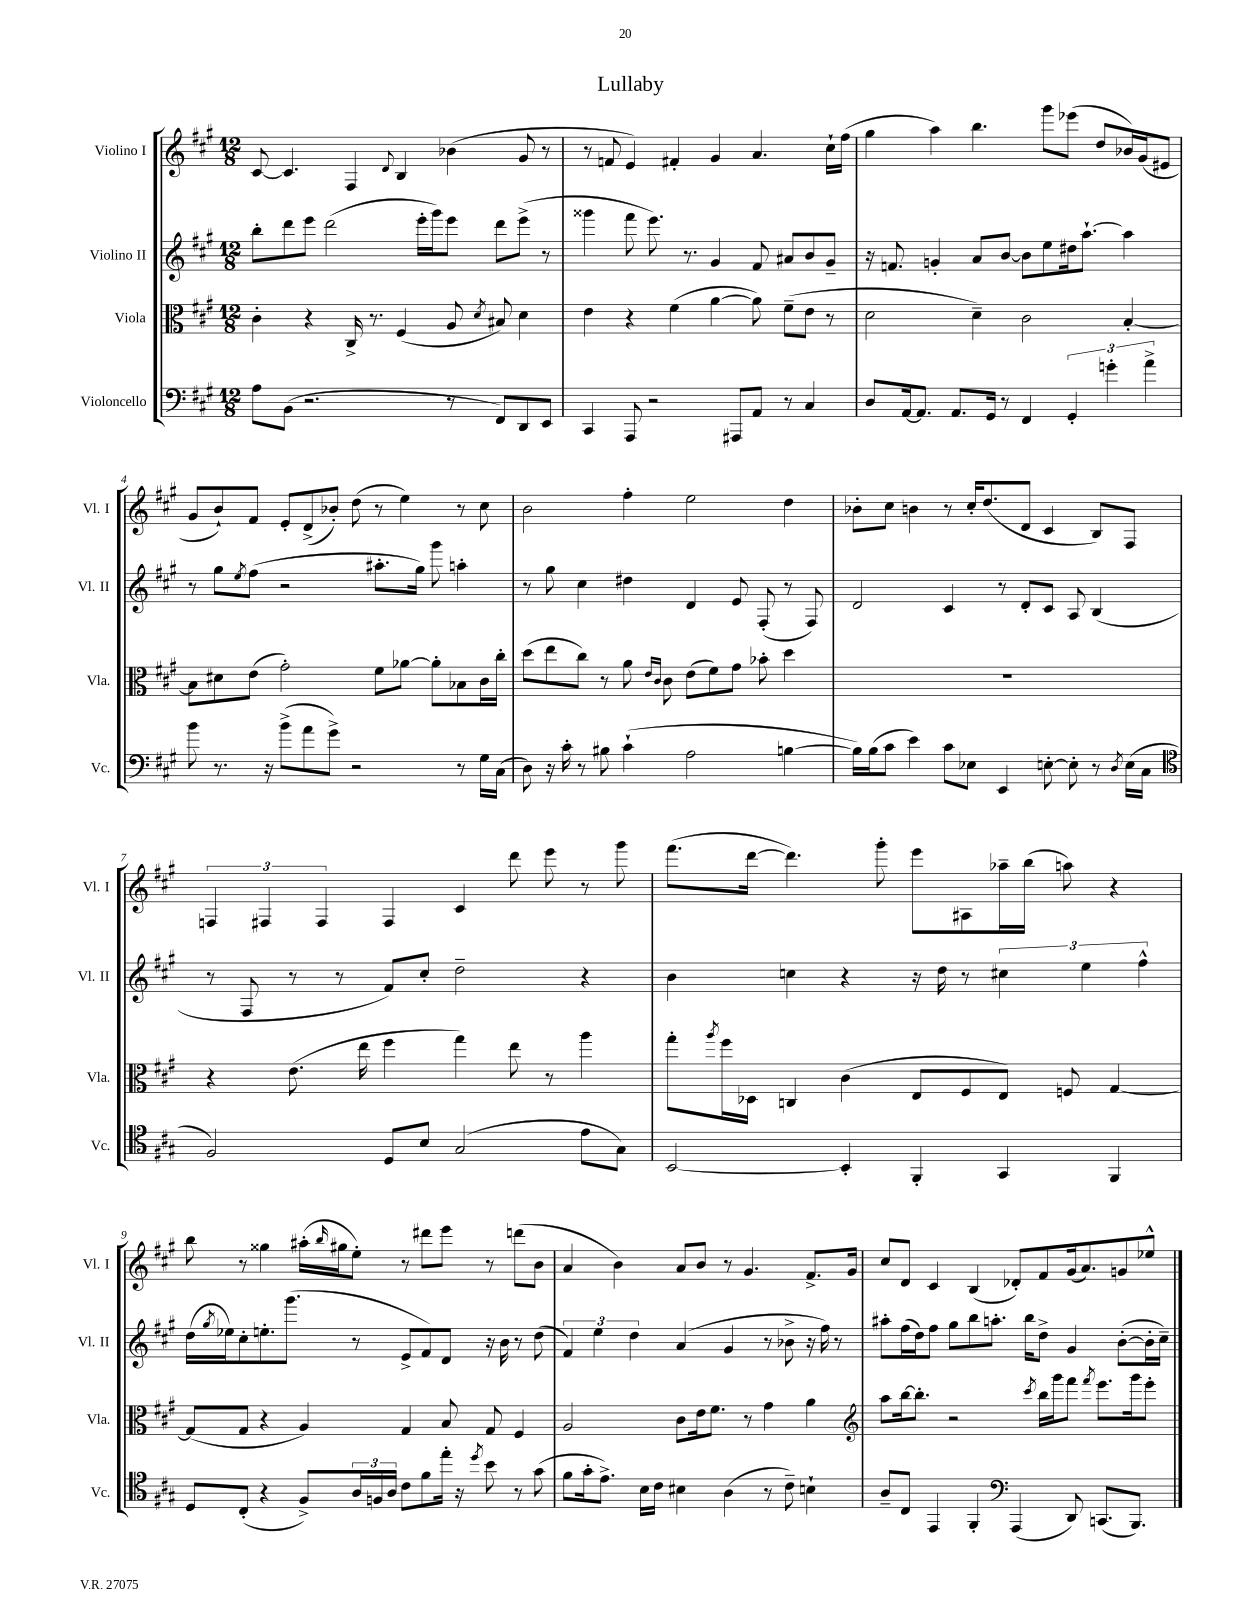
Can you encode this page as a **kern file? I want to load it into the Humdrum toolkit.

**kern	**kern	**kern	**kern
*part4	*part3	*part2	*part1
*staff4	*staff3	*staff2	*staff1
*I"Violoncello	*I"Viola	*I"Violino II	*I"Violino I
*I'Vc.	*I'Vla.	*I'Vl. II	*I'Vl. I
*clefF4	*clefC3	*clefG2	*clefG2
*k[f#c#g#]	*k[f#c#g#]	*k[f#c#g#]	*k[f#c#g#]
*M12/8	*M12/8	*M12/8	*M12/8
=1	=1	=1	=1
8A\L	4c#'\	8bb'\L	[8c#/
(8BB\J	.	8ddd\	4.c#/]
2.r	4r	8eee\J	.
.	.	(2ddd\	.
.	16C#^/	.	4F#/
.	8.r	.	.
.	.	.	8qqd/
.	(4F#/	.	4B/
.	.	16eee'\LL	.
.	.	16ggg#\J)	.
8r	8A/	8eee\J	(4b-X\
.	8qd/	.	.
8FF#/L)	8B#X/)	8ddd\L	.
8DD/	4d\	(8eee^\J	8g#/
8EE/J	.	8r	8r
=2	=2	=2	=2
4CC#/	4e\	4ggg##X\	8r
.	.	.	8fn/
8AAA/	4r	8fff#\	4e/)
2r	.	8.eee\)	.
.	(4f#\	.	4f#X'/
.	.	8.r	.
.	[4a\	4g#/	4g#/
8AAA#X/L	.	.	.
8AA/J	8a\])	8f#/	4.a/
8r	(8f#~\L	8a#X/L	.
4C#/	8e\J	8b/	.
.	8r	8g#~/J	16cc#`\LL
.	.	.	(16ff#\JJ
=3	=3	=3	=3
8D/L	2d\	16r	4gg#\
.	.	8.fn/	.
[16AA/k	.	.	.
8.AA/J]	.	.	.
.	.	4gn'/	4aa\)
8.AA/L	.	.	.
.	4d~\)	8a/L	4.bb\
16GG#/Jk	.	.	.
8r	.	[8b/J	.
4FF#/	2c#\	8b\L]	.
.	.	8ee\	8ggg#\L
6GG#'/	.	16dd#X\k	(8eee-X\J
.	.	[8.aa`\J	.
.	.	.	8dd/L
6gn'\	.	.	.
.	[4B'/	4aa\]	16b-X/L)
.	.	.	(16g#/J
6a^\	.	.	.
.	.	.	8e#X/J
!!LO:LB:g=z
=4	=4	=4	=4
8b\	8B\L]	8r	8g#/L
8.r	8d#X\	8gg#\L	8b`/)
.	.	8qee/	.
.	(8e\J	(8ff#\J	8f#/J
16r	.	.	.
(8b^\L	2g#'\)	2r	8e'/L
8a\	.	.	(8d^/
8g#^\J)	.	.	8b-X'/J)
2r	.	.	(8dd\
.	8f#\L	8.aa#X'\L	8r
.	[8a-X\J	.	4ee\)
.	.	16gg#\Jk)	.
.	8a-'\L]	8ggg#\	.
8r	8B-X\	4aan'\	8r
16G#\LL	16c#\L	.	8cc#\
(16C#\JJ	16cc#'\JJ	.	.
=5	=5	=5	=5
8D\)	(8dd\L	8r	2b\
16r	8ee\	8gg#\	.
16c#'\	.	.	.
8r	8cc#\J)	4cc#\	.
8B#X\	8r	.	.
(4c#`\	8a\	4dd#X\	4ff#'\
.	16qqe/LL	.	.
.	16qqc#/JJ	.	.
.	8c#\	.	.
2A\	(8e\L	4d/	2ee\
.	8f#\)	.	.
.	8g#\J	8e/	.
.	8b-X'\	(8F#'/	.
[4Bn\	4dd\	8r	4dd\
.	.	8F#/)	.
=6	=6	=6	=6
16B\LL])	1.r	2d/	8b-X'\L
(16B\J	.	.	.
8c#\J	.	.	8cc#\J
4e\)	.	.	4bn\
8c#\L	.	4c#/	8r
8E-X\J	.	.	16cc#'/KL
.	.	.	(8.dd/
4EE/	.	8r	.
.	.	8d'/L	8d/J
[8En'\	.	8c#/J	4c#/
8E'\]	.	8A/	.
8r	.	(4B/	8B/L)
8qD/	.	.	.
(16E\LL	.	.	8F#/J
16C#\JJ	.	.	.
!!LO:LB:g=z
=7	=7	=7	=7
*clefC4	*	*	*
2F#/)	4r	8r	6Fn/
.	.	8F#/	.
.	.	.	6F#X/
.	(8.e\	8r	.
.	.	.	6F#/
.	.	8r	.
.	16ee\	.	.
8D/L	4ff#\	8f#/L)	4F#/
8B/J	.	8cc#'/J	.
(2G#/	4gg#\)	2dd~\	4c#/
.	8ee\	.	8ddd\
.	8r	.	8eee\
8e\L	4aa\	4r	8r
8G#\J)	.	.	8ggg#\
=8	=8	=8	=8
[2BB/	8gg#'\L	4b\	(8.fff#\L
.	8qaa/	.	.
.	16ff#\L	.	.
.	16D-X\JJ	.	[16ddd\Jk
.	4Cn/	4ccn\	4.ddd\])
4BB'/]	(4c#\	4r	.
.	.	.	8ggg#'\
4FF#'/	8E/L	16r	8eee\L
.	.	16dd\	.
.	8F#/	8r	8A#X\
4GG#/	8E/J)	6cc#X\	16aa-X~\L
.	.	.	(16bb\JJ
.	8Fn/	.	8aan\)
.	.	6ee\	.
4FF#/	[4G#/	.	4r
.	.	6ff#^^\	.
!!LO:LB:g=z
=9	=9	=9	=9
8D/L	(8G#/L]	(16dd\LL	8bb\
.	.	8qgg#/	.
.	.	16ee-X\J)	.
(8C#'/J	8G#/J	8cc#'\	8r
4r	4r	8.een'\	4gg##X\
.	.	(8.ggg#\J	.
8F#^/L)	4A/)	.	(16aa#X'\LL
.	.	.	16qqbb/
.	.	.	16gg#X\J
24A/L	.	8r	8ee'\J)
24Fn/	.	.	.
24A/JJ	.	.	.
8c#\L	4G#/	8e^/L	8r
8f#\	.	8f#/)	8ddd#X\L
16ee'\Jk	8B/	8d/J	8eee\J
16r	.	.	.
8qdd/	.	.	.
8b\	8G#/	16r	8r
.	.	16b\	.
8r	4F#/	8r	(8dddn\L
(8g#\	.	(8dd\	8b\J
=10	=10	=10	=10
8f#\L	2A/	6f#/)	4a/
16g#'\k	.	.	.
.	.	6ee\	.
8.e^\J)	.	.	.
.	.	.	4b\)
.	.	6dd\	.
16B\LL	.	.	.
16c#\JJ	.	.	.
4B#X\	8c#\L	(4a/	8a/L
.	16e\k	.	8b/J
.	8.f#\J	.	.
(4A\	.	4g#/	8r
.	8r	.	4.g#/
8r	4g#\	8r	.
8c#~\)	.	8b-X^\	.
4Bn`\	4a\	16r	8.f#^/L
.	.	16ff#\)	.
.	.	8r	.
.	.	.	16g#/Jk
=11	=11	=11	=11
*	*clefG2	*	*
8A~/L	8aa\L	8aa#X'\L	8cc#/L
8C#/J	[16bb\k	(16ff#\L	8d/J
.	8.bb'\J]	16dd\J)	.
4EE/	.	8ff#\J	4c#/
.	2r	8gg#\L	.
4FF#'/	.	8bb\	(4B/
.	.	8.aan'\J	.
*clefF4	*	*	*
(4AAA/	.	.	8d-X'/L)
.	.	16bb\KL	.
.	8qccc#/	.	.
.	16bb\LL	8dd^\J	8f#/
.	16ggg#\J	.	.
8DD/)	8fff#\J	4g#/	(16g#/k
.	.	.	8.a/)
.	8qfff#/	.	.
(8.CCn/L	8.eee\L	.	.
.	.	([8b'\L	8gn/
8.BBB/J)	16ggg#\k	.	.
.	8eee'\J	16b'\L]	8ee-X^^/J
.	.	16cc#~\JJ)	.
==	==	==	==
*-	*-	*-	*-
